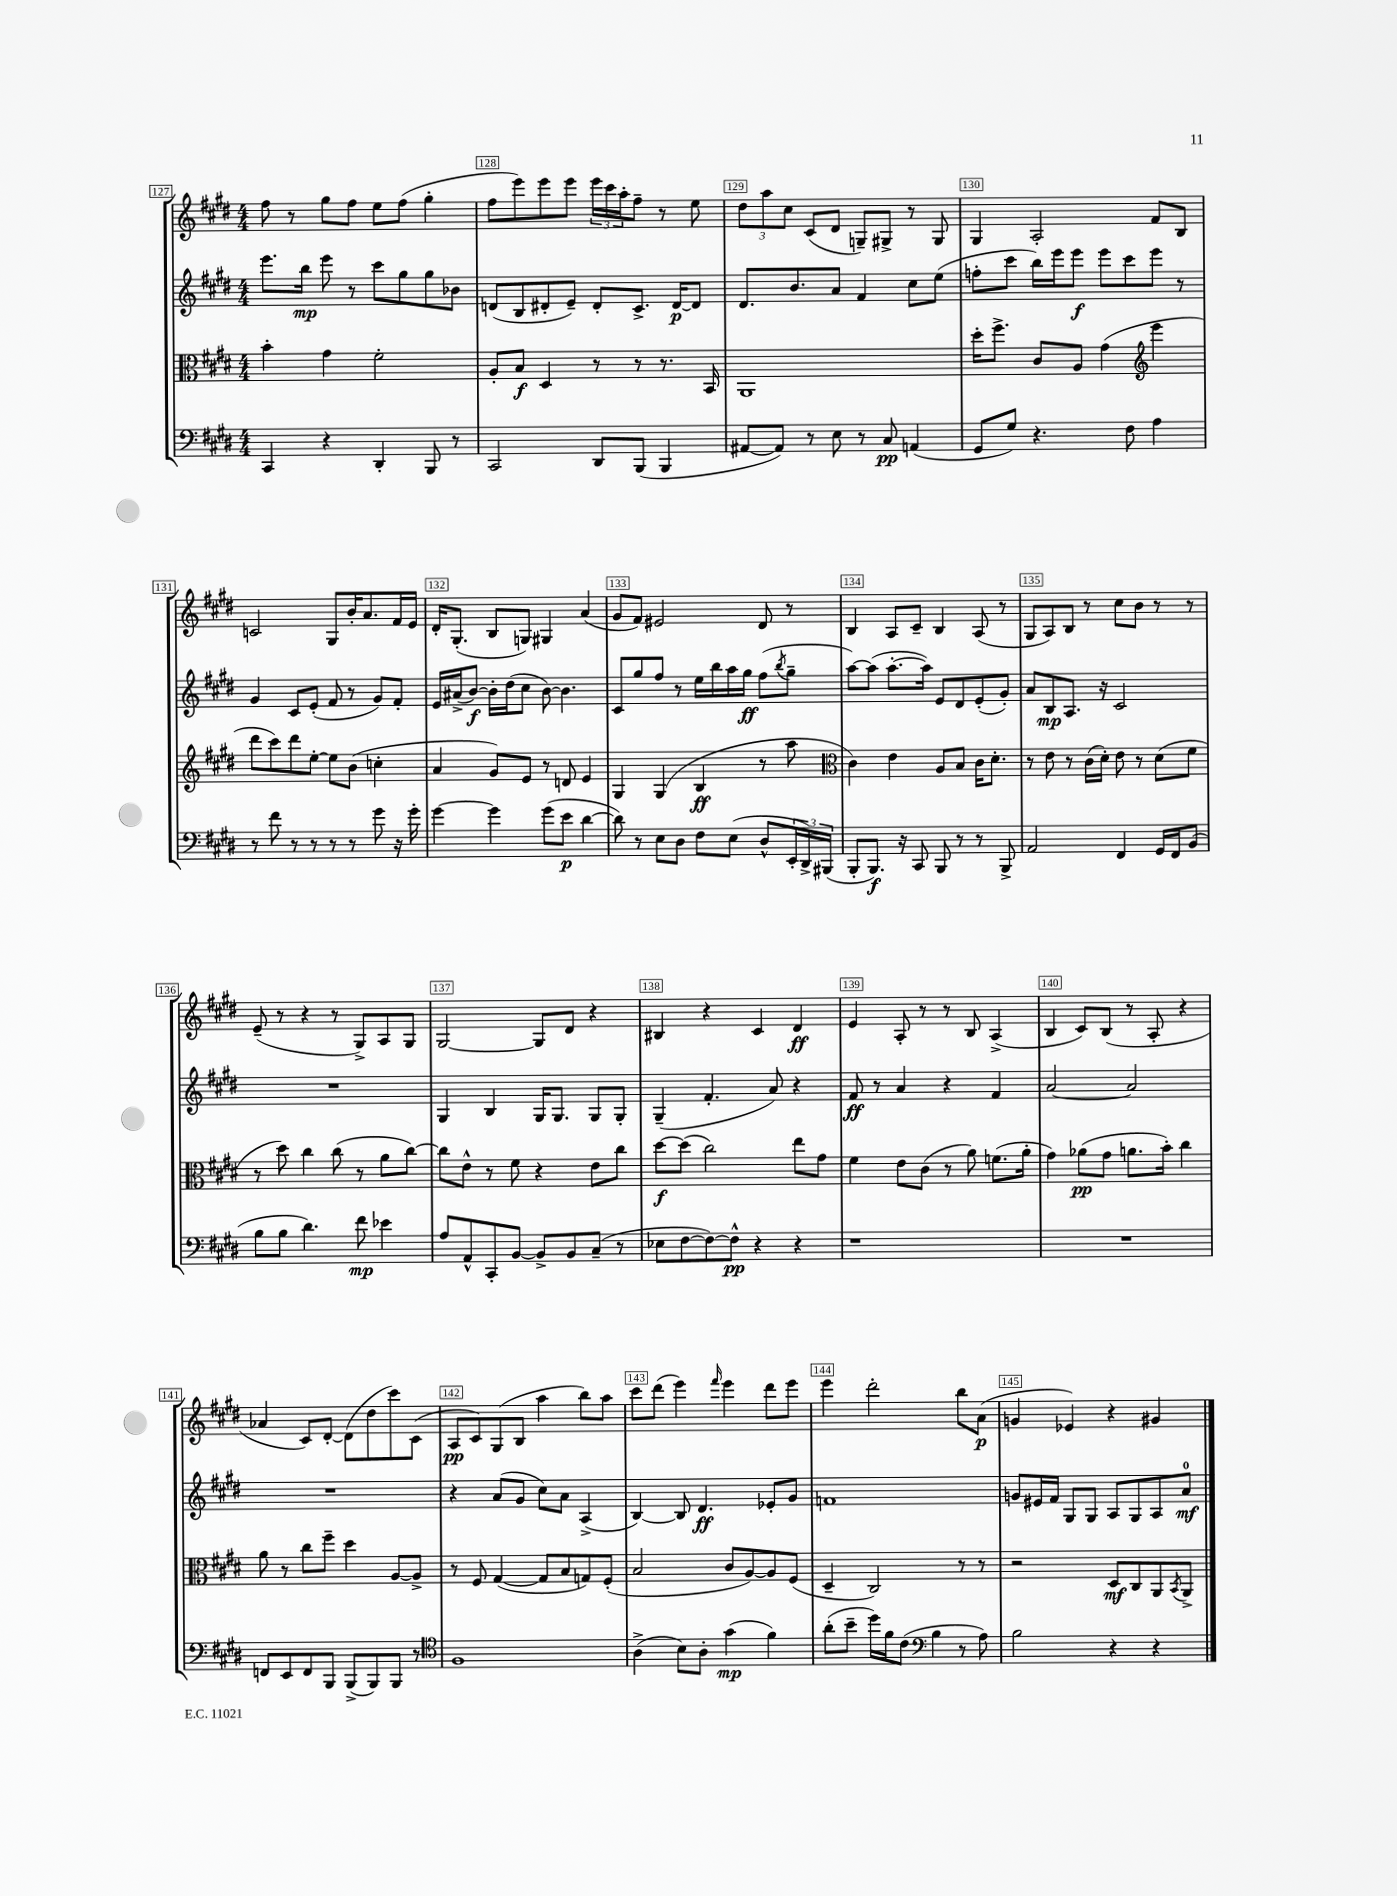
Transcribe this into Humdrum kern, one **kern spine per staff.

**kern	**dynam	**kern	**dynam	**kern	**dynam	**kern	**dynam
*part4	*part4	*part3	*part3	*part2	*part2	*part1	*part1
*staff4	*staff4	*staff3	*staff3	*staff2	*staff2	*staff1	*staff1
*clefF4	*	*clefC3	*	*clefG2	*	*clefG2	*
*k[f#c#g#d#]	*	*k[f#c#g#d#]	*	*k[f#c#g#d#]	*	*k[f#c#g#d#]	*
*M4/4	*	*M4/4	*	*M4/4	*	*M4/4	*
=127	=127	=127	=127	=127	=127	=127	=127
4CC#/	.	4b'\	.	8.eee\L	.	8ff#\	.
.	.	.	.	.	.	8r	.
.	.	.	.	16bb\Jk	mp	.	.
4r	.	4g#\	.	8eee\	.	8gg#\L	.
.	.	.	.	8r	.	8ff#\J	.
4DD#'/	.	2f#'\	.	8ccc#\L	.	8ee\L	.
.	.	.	.	8gg#\	.	(8ff#\J	.
8BBB/	.	.	.	8gg#\	.	4gg#'\	.
8r	.	.	.	8b-X\J	.	.	.
=128	=128	=128	=128	=128	=128	=128	=128
2CC#/	.	8A'/L	.	(8dn/L	.	8ff#\L	.
.	.	8B/J	f	8B/	.	8eee\)	.
.	.	4D#/	.	8d#X'/	.	8eee\	.
.	.	.	.	8e~/J)	.	8eee\J	.
8DD#/L	.	8r	.	8d#'/L	.	24eee\LL	.
.	.	.	.	.	.	24ccc#\	.
.	.	.	.	.	.	24aa'\J	.
(8BBB/J	.	8r	.	8.c#^/J	.	8ff#~\J	.
4BBB/	.	8.r	.	.	.	8r	.
.	.	.	.	[16d#/KL	p	.	.
.	.	.	.	8d#/J]	.	8ee\	.
.	.	16BB/	.	.	.	.	.
=129	=129	=129	=129	=129	=129	=129	=129
[8AA#X/L	.	1AA	.	8.d#/L	.	12dd#\L	.
.	.	.	.	.	.	12aa\	.
8AA#/J])	.	.	.	.	.	.	.
.	.	.	.	.	.	12cc#\J	.
.	.	.	.	8.b/	.	.	.
8r	.	.	.	.	.	(8c#/L	.
8E\	.	.	.	8a/J	.	8d#/J	.
8r	.	.	.	4f#/	.	8Gn~/L)	.
8C#/	pp	.	.	.	.	8G#X^/J	.
(4AAn/	.	.	.	8cc#\L	.	8r	.
.	.	.	.	(8ee\J	.	8G#/	.
=130	=130	=130	=130	=130	=130	=130	=130
8GG#/L	.	16dd#'\KL	.	8ffn'\L	.	4G#/	.
.	.	8.ff#^\J	.	.	.	.	.
8G#/J)	.	.	.	8ccc#\J	.	.	.
4.r	.	8c#/L	.	16bb\LL)	.	2A'/	.
.	.	.	.	16eee\J	.	.	.
.	.	8A/J	.	8eee\J	f	.	.
.	.	(4g#\	.	8eee\L	.	.	.
8F#\	.	.	.	8ccc#\	.	.	.
*	*	*clefG2	*	*	*	*	*
4A\	.	4eee\	.	8eee\J	.	8f#/L	.
.	.	.	.	8r	.	8B/J	.
!!LO:LB:g=z
=131	=131	=131	=131	=131	=131	=131	=131
8r	.	8ddd#\L	.	4g#/	.	2cn/	.
8f#\	.	8ccc#\)	.	.	.	.	.
8r	.	8ddd#\	.	8c#/L	.	.	.
8r	.	[8ee'\J	.	(8e'/J	.	.	.
8r	.	8ee\L]	.	8f#/	.	8G#/L	.
8r	.	(8b\J	.	8r	.	16b'/K	.
.	.	.	.	.	.	8.a/	.
8g#\	.	4ccn'\	.	8g#/L)	.	.	.
16r	.	.	.	8f#'/J	.	16f#/L	.
16g#'\	.	.	.	.	.	16e/JJ	.
=132	=132	=132	=132	=132	=132	=132	=132
[4g#\	.	4a/	.	16e/LL	.	16d#'/KL	.
.	.	.	.	(16a#X^/J	.	(8.G#'/J	.
.	.	.	.	[8b/J)	f	.	.
4g#\]	.	8g#/L)	.	16b'\LL]	.	8B/L	.
.	.	.	.	(16dd#\J	.	.	.
.	.	8e/J	.	8cc#\J	.	8Gn/J)	.
(8g#\L	.	8r	.	[8b\)	.	4G#X/	.
8e\J	p	8dn/	.	4.b\]	.	.	.
[4d#\	.	4e/	.	.	.	(4a/	.
=133	=133	=133	=133	=133	=133	=133	=133
8d#\])	.	4G#/	.	8c#/L	.	8g#/L	.
8r	.	.	.	8gg#/	.	8f#/J)	.
8E\L	.	(4G#/	.	8ff#/J	.	2e#X/	.
8D#\J	.	.	.	8r	.	.	.
8F#\L	.	4B/	ff	16ee\LL	.	.	.
.	.	.	.	16bb\	.	.	.
(8E\J	.	.	.	16aa\	.	.	.
.	.	.	.	16gg#\JJ	ff	.	.
8D#^^/L	.	8r	.	(8ff#\L	.	8d#/	.
.	.	.	.	8qbb/	.	.	.
24EE'/L	.	8aa\	.	8gg#~\J	.	8r	.
24DD#^/)	.	.	.	.	.	.	.
(24BBB#X/JJ	.	.	.	.	.	.	.
=134	=134	=134	=134	=134	=134	=134	=134
*	*	*clefC3	*	*	*	*	*
8BBB'/L	.	4c#\)	.	[8aa\L)	.	4B/	.
8.BBB/J)	f	.	.	(8aa\J]	.	.	.
.	.	4e\	.	[8.aa'\L	.	8A/L	.
16r	.	.	.	.	.	.	.
8CC#/	.	.	.	.	.	8c#~/J	.
.	.	.	.	16aa\Jk])	.	.	.
8BBB/	.	8A/L	.	8e/L	.	4B/	.
8r	.	8B/J	.	8d#/	.	.	.
8r	.	16c#\KL	.	(8e'/	.	(8A/	.
.	.	8.d#'\J	.	.	.	.	.
8BBB^/	.	.	.	8g#'/J)	.	8r	.
=135	=135	=135	=135	=135	=135	=135	=135
2AA/	.	8r	.	8a/L	.	8G#/L	.
.	.	8e\	.	8B/	mp	8A/)	.
.	.	8r	.	8.A/J	.	8B/J	.
.	.	(16c#\LL	.	.	.	8r	.
.	.	16d#'\JJ)	.	16r	.	.	.
4FF#/	.	8e\	.	2c#/	.	8cc#\L	.
.	.	8r	.	.	.	8b\J	.
16GG#/LL	.	(8d#\L	.	.	.	8r	.
16FF#/J	.	.	.	.	.	.	.
(8BB/J	.	8f#\J	.	.	.	8r	.
!!LO:LB:g=z
=136	=136	=136	=136	=136	=136	=136	=136
8B\L	.	8r	.	1r	.	(8e~/	.
8B\J	.	8dd#\)	.	.	.	8r	.
4.d#\)	.	4cc#\	.	.	.	4r	.
.	.	(8cc#\	.	.	.	8r	.
8f#\	mp	8r	.	.	.	8G#^/L)	.
4e-X\	.	8a\L	.	.	.	8A/	.
.	.	[8cc#\J)	.	.	.	8G#/J	.
=137	=137	=137	=137	=137	=137	=137	=137
8A/L	.	8cc#\L]	.	4G#/	.	[2G#/	.
8AA^^/	.	8e^^\J	.	.	.	.	.
8CC#'/	.	8r	.	4B/	.	.	.
[8BB/J	.	8f#\	.	.	.	.	.
8BB^/L]	.	4r	.	16G#/KL	.	8G#/L]	.
.	.	.	.	8.G#/J	.	.	.
8BB/	.	.	.	.	.	8d#/J	.
(8C#~/J	.	8e\L	.	8G#/L	.	4r	.
8r	.	8cc#\J	.	8G#'/J	.	.	.
=138	=138	=138	=138	=138	=138	=138	=138
8E-X\L	.	[8dd#\L	f	(4G#~/	.	4B#X/	.
[8F#\	.	(8dd#\J]	.	.	.	.	.
8F#\_)	.	2cc#\)	.	4.f#'/	.	4r	.
8F#^^\J]	pp	.	.	.	.	.	.
4r	.	.	.	.	.	4c#/	.
.	.	.	.	8a/)	.	.	.
4r	.	8ee\L	.	4r	.	4d#/	ff
.	.	8g#\J	.	.	.	.	.
=139	=139	=139	=139	=139	=139	=139	=139
1r	.	4f#\	.	8f#/	ff	4e/	.
.	.	.	.	8r	.	.	.
.	.	8e\L	.	4a/	.	8A'/	.
.	.	(8c#\J	.	.	.	8r	.
.	.	8r	.	4r	.	8r	.
.	.	8a\)	.	.	.	8B/	.
.	.	(8.fn\L	.	4f#/	.	(4A^/	.
.	.	16a'\Jk	.	.	.	.	.
=140	=140	=140	=140	=140	=140	=140	=140
1r	.	4g#\)	.	[2a/	.	4B/	.
.	.	(8a-X\L	pp	.	.	8c#/L)	.
.	.	8g#\J	.	.	.	(8B/J	.
.	.	8.an\L	.	2a/]	.	8r	.
.	.	.	.	.	.	8A'/	.
.	.	16b'\Jk)	.	.	.	.	.
.	.	4cc#\	.	.	.	4r	.
!!LO:LB:g=z
=141	=141	=141	=141	=141	=141	=141	=141
8FFn/L	.	8a\	.	1r	.	4a-X/	.
8EE/	.	8r	.	.	.	.	.
8FF/	.	8cc#\L	.	.	.	8c#/L)	.
8BBB/J	.	8ff#~\J	.	.	.	[8d#'/J	.
(8BBB^/L	.	4dd#\	.	.	.	(8d#\L]	.
8BBB/)	.	.	.	.	.	8dd#\	.
8BBB/J	.	[8A/L	.	.	.	8ccc#\)	.
8r	.	8A^/J]	.	.	.	(8c#\J	.
=142	=142	=142	=142	=142	=142	=142	=142
*clefC4	*	*	*	*	*	*	*
1F#	.	8r	.	4r	.	8A/L	pp
.	.	8F#/	.	.	.	8c#/)	.
.	.	([4G#/	.	(8a/L	.	(8G#/	.
.	.	.	.	8g#/J	.	8B/J	.
.	.	8G#/L]	.	8cc#\L)	.	4aa\	.
.	.	8B/	.	8a\J	.	.	.
.	.	8Gn/)	.	(4A^/	.	8bb\L)	.
.	.	(8F#'/J	.	.	.	8aa\J	.
=143	=143	=143	=143	=143	=143	=143	=143
(4A^\	.	2B/	.	[4B/)	.	8ccc#\L	.
.	.	.	.	.	.	(8ddd#\J	.
8B\L)	.	.	.	8B/]	.	4eee\)	.
8A'\J	.	.	.	4.d#/	ff	.	.
.	.	.	.	.	.	16qqfff#/	.
(4g#\	mp	8c#/L	.	.	.	4eee\	.
.	.	[8A/)	.	.	.	.	.
4f#\)	.	8A/]	.	8e-X'/L	.	8ddd#\L	.
.	.	(8F#/J	.	8g#/J	.	8eee\J	.
=144	=144	=144	=144	=144	=144	=144	=144
(8a'\L	.	4D#~/	.	1fn	.	4eee\	.
8b~\J	.	.	.	.	.	.	.
16dd#\LL)	.	2C#/)	.	.	.	2ddd#'\	.
16f#\J	.	.	.	.	.	.	.
(8c#\J	.	.	.	.	.	.	.
*clefF4	*	*	*	*	*	*	*
4B\	.	.	.	.	.	.	.
8r	.	8r	.	.	.	8bb\L	.
8A\)	.	8r	.	.	.	(8a\J	p
=145	=145	=145	=145	=145	=145	=145	=145
2B\	.	2r	.	8gn/L	.	4gn/	.
.	.	.	.	16e#X/L	.	.	.
.	.	.	.	16f#/JJ	.	.	.
.	.	.	.	8G#/L	.	4e-X/)	.
.	.	.	.	8G#/J	.	.	.
4r	.	8D#/L	mf	8A/L	.	4r	.
.	.	8C#/	.	8G#/	.	.	.
4r	.	8AA/	.	8A/	.	4g#X/	.
.	.	8qBB/	.	.	.	.	.
.	.	8AA^/J	.	8a/J	mf	.	.
==	==	==	==	==	==	==	==
*-	*-	*-	*-	*-	*-	*-	*-
